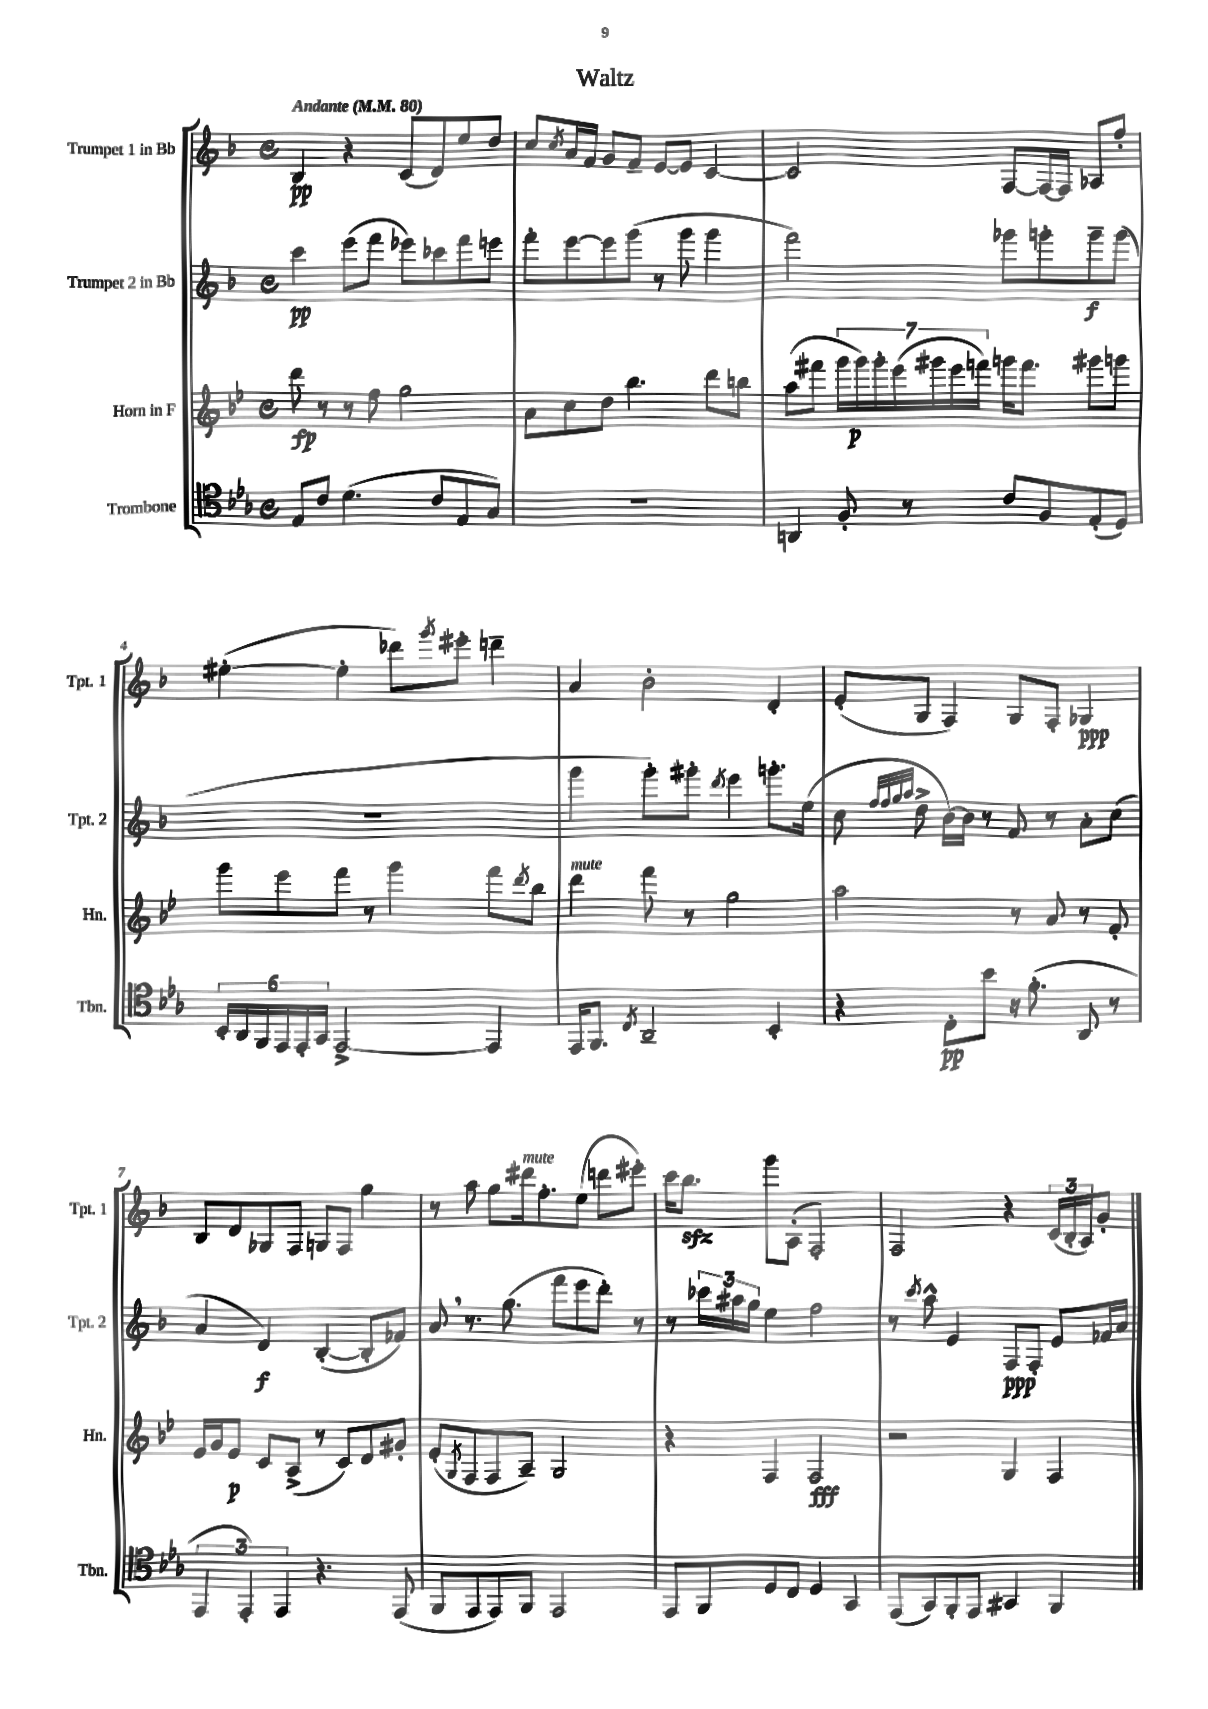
\header { title = "Waltz" }
<<
\new StaffGroup <<
\new Staff = "s0" \with { instrumentName = "Trumpet 1 in Bb" shortInstrumentName = "Tpt. 1" } {
    \clef treble \key f \major \defaultTimeSignature \time 4/4 \tempo "Andante" 4 = 80
    bes4\pp r4 c'8( d'8) e''8 d''8 |
    c''8 \acciaccatura { c''8 } a'16 f'16 g'8 f'8-- e'8~ e'8 c'4~ |
    c'2 f8~ f16~ f16 aes8 f''8-. |
    eis''4~-.( eis''4-. des'''8) \acciaccatura { g'''8 } eis'''8-. d'''4-- |
    a'4 bes'2-. d'4-. |
    e'8-.( g8 f4) g8 f8-. ges4\ppp |
    bes8 d'8 ges8 f8 g8 f8 g''4 |
    r8 a''8 g''8 dis'''16^\markup { \italic "mute" } f''8.-. e''8( d'''8 eis'''8-.) |
    c'''16 bes''8.\sfz g'''8 a8-.( f2-.) |
    f2 r4 \tuplet 3/2 { c'16( bes16-. a16) } g'8-. \bar "|." |
}
\new Staff = "s1" \with { instrumentName = "Trumpet 2 in Bb" shortInstrumentName = "Tpt. 2" } {
    \clef treble \key f \major \defaultTimeSignature \time 4/4
    c'''4\pp e'''8( f'''8 ees'''8) ces'''8 f'''8 e'''8 |
    f'''8-. e'''8~ e'''8 g'''8( r8 g'''8 g'''4 |
    f'''2) ges'''8 g'''8-. g'''8--\f g'''8( |
    R1 |
    g'''4 g'''8-.) gis'''8-. \acciaccatura { d'''8 } e'''4 g'''8.-. e''16( |
    c''8 \grace { f''32 f''32 g''32 a''32 } d''8-> bes'16~) bes'16 r8 f'8 r8 a'8-. c''8( |
    a'4 d'4\f) bes4~-.( bes8-. fes'8) |
    a'8 \breathe r8. g''8.( f'''8 e'''8 d'''8-.) r8 |
    r8 \tuplet 3/2 { ces'''16 ais''16 g''16 } e''4 f''2 |
    r8 \acciaccatura { c'''8 } a''8-^ e'4 f8\ppp f8-. e'8 fes'16 a'16 \bar "|." |
}
\new Staff = "s2" \with { instrumentName = "Horn in F" shortInstrumentName = "Hn." } {
    \clef treble \key bes \major \defaultTimeSignature \time 4/4
    d'''8\fp r8 r8 f''8 g''2 |
    a'8 c''8 d''8 bes''4. d'''8 b''8 |
    a''8( fis'''8 \tuplet 7/4 { g'''16 g'''16\p) g'''16-. ees'''16( gis'''16 ees'''16 f'''16) } g'''16 f'''8. gis'''8 g'''8 |
    g'''8 ees'''8 f'''8 r8 g'''4 f'''8 \acciaccatura { d'''8 } bes''8 |
    d'''4^\markup { \italic "mute" } f'''8 r8 g''2 |
    a''2 r8 a'8 r8 f'8-. |
    ees'16 g'16 ees'8\p c'8 a8->( r8 c'8) d'8 gis'8-. |
    ees'8-.( \acciaccatura { g8 } f8 f8 a8--) g2 |
    r4 f4 f2\fff |
    r2 g4 f4 \bar "|." |
}
\new Staff = "s3" \with { instrumentName = "Trombone" shortInstrumentName = "Tbn." } {
    \clef tenor \key ees \major \defaultTimeSignature \time 4/4
    ees8 c'8 d'4.( c'8 ees8 g8) |
    R1 |
    a,4 f8-. r8 c'8 f8 ees8-.( d8) |
    \tuplet 6/4 { bes,16-. aes,16 f,16 ees,16 ees,16-. g,16 } ees,2~-> ees,4 |
    ees,16 f,8. \acciaccatura { c8 } aes,2-- bes,4-. |
    r4 c8-.\pp bes'8 r16 f'8.-.( aes,8 r8 |
    \tuplet 3/2 { ees,4 ees,4-.) ees,4 } r4. ees,8( |
    f,8 ees,8 ees,8) f,8 ees,2 |
    ees,8 f,8 d8 c8 d4 g,4 |
    ees,8( g,8) f,8-. ees,8 gis,4 f,4 \bar "|." |
}
>>
>>
